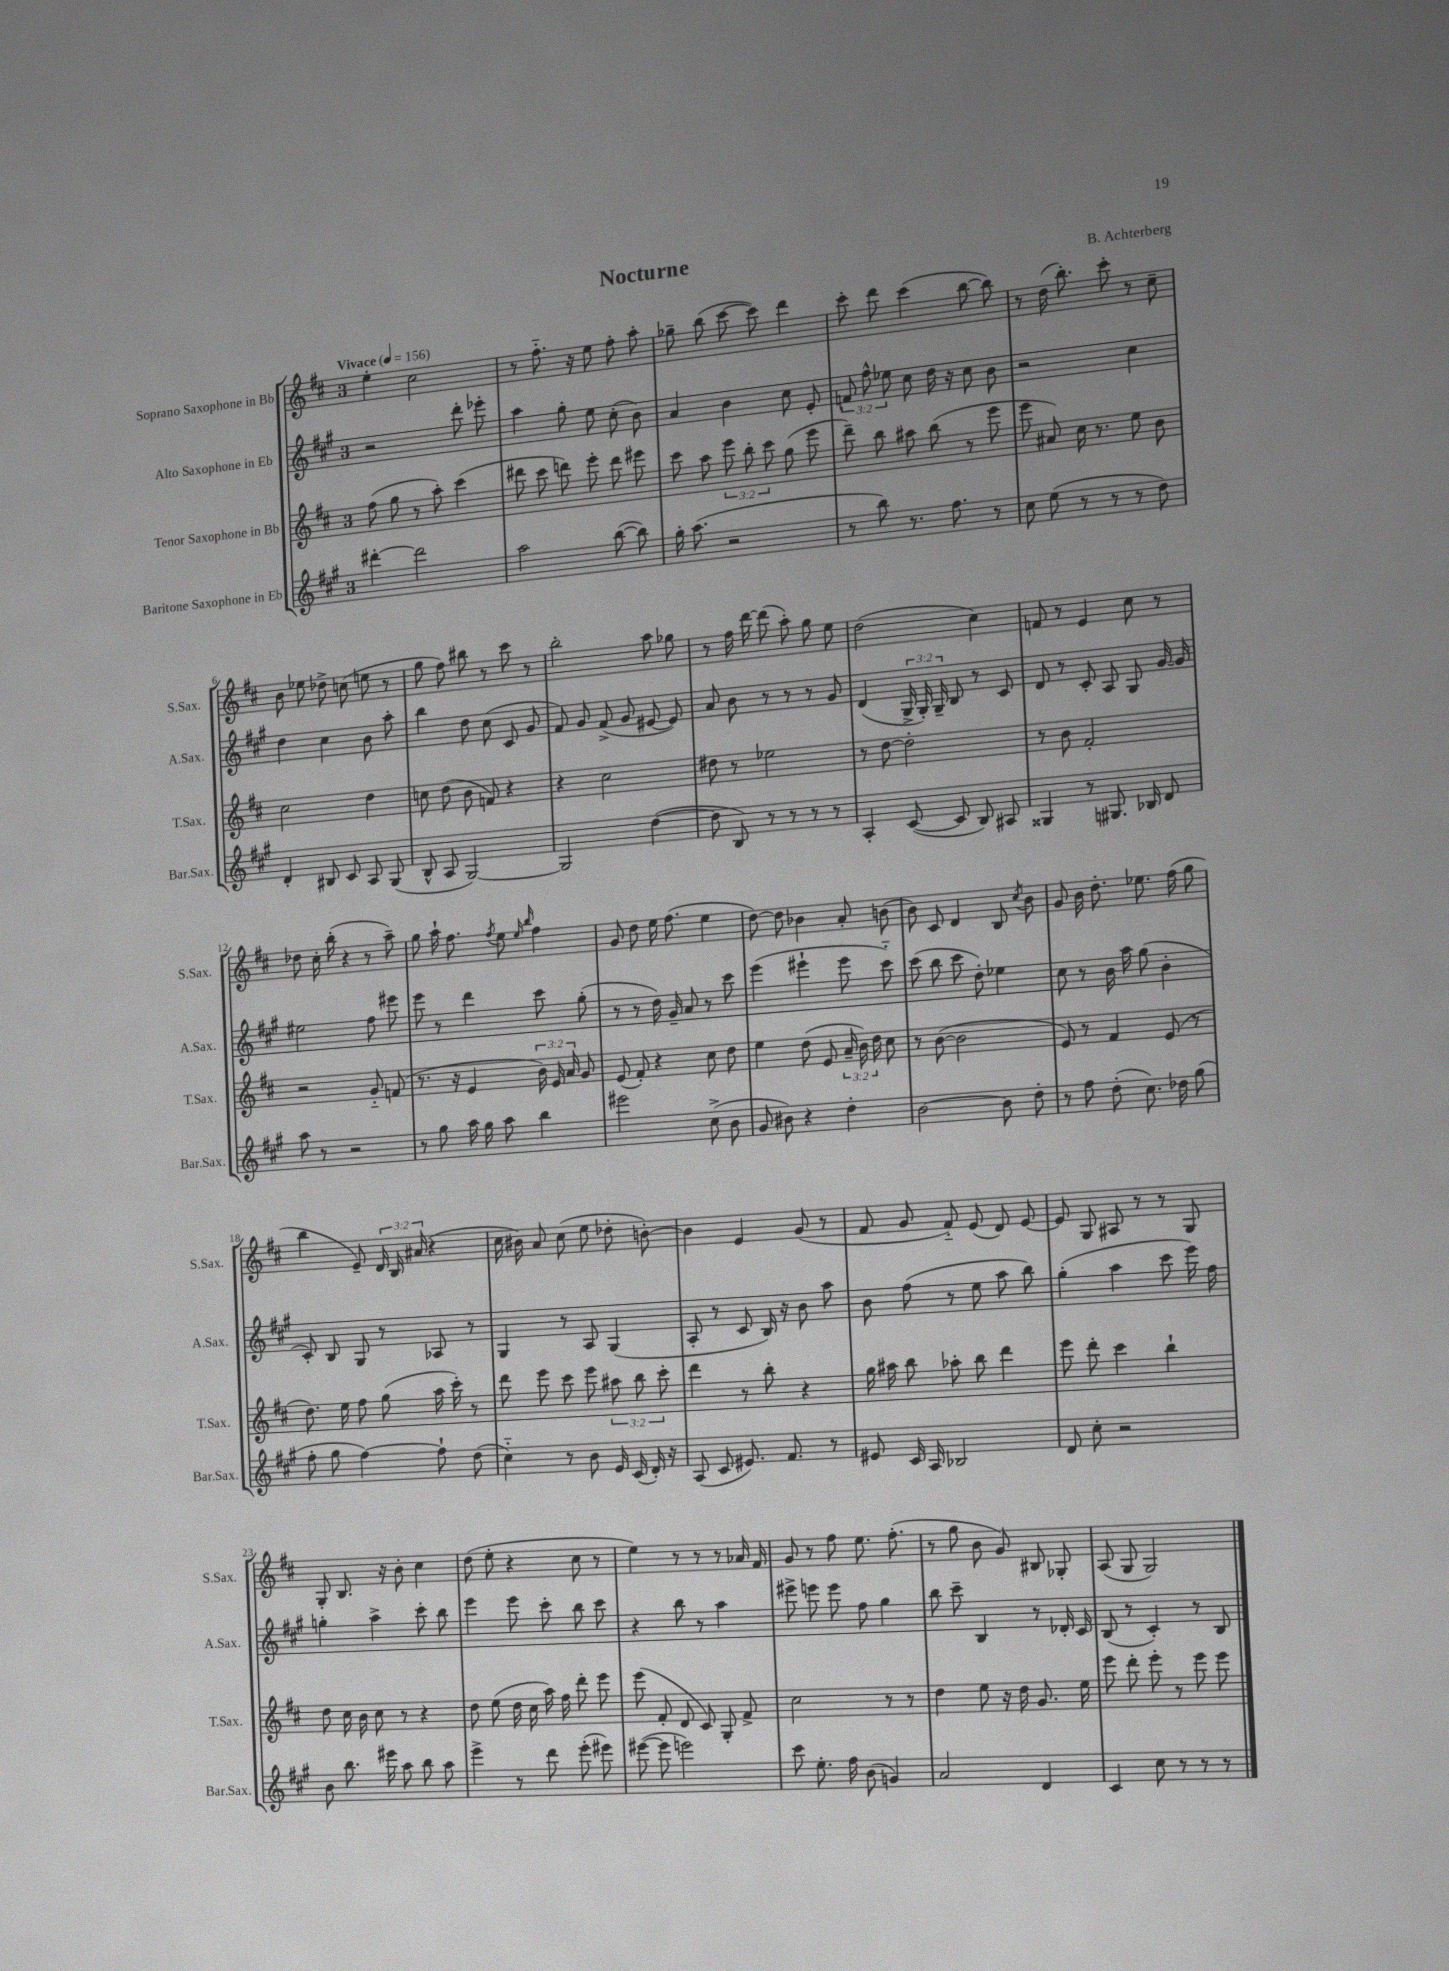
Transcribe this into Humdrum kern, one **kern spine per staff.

**kern	**kern	**kern	**kern
*staff4	*staff3	*staff2	*staff1
*clefG2	*clefG2	*clefG2	*clefG2
*k[f#c#g#]	*k[f#c#]	*k[f#c#g#]	*k[f#c#]
*M3/4	*M3/4	*M3/4	*M3/4
*MM156	*MM156	*MM156	*MM156
[4ddd#'\	(8ff#\	2r	4ee'\
.	8gg\	.	.
2ddd#\]	8r	.	2cc#\
.	8aa'\)	.	.
.	(4ccc#\	8ddd'\	.
.	.	8eee-'\	.
=	=	=	=
2aa\	8ddd#\	4aa\	8r
.	8ccc#\	.	8.ff#'~\
.	8ddd\)	8gg#'\	.
.	.	.	16r
.	8eee'\	8ee\	8ee\
([8bb\	8ddd\	(8cc#'\	8ff#'\
8bb\])	8eee#\	8b\)	8aa'\
=	=	=	=
16gg#'\	8ccc#\	4a/	8gg-~\
(8.aa\	.	.	.
.	8aa\	.	(8bb\
2r	12eee\	4b\	[8ccc#\
.	12bb'\	.	.
.	.	.	8ccc#\])
.	12ccc#\	.	.
.	(8gg\	8cc#\	4ddd\
.	8eee\	8e'/	.
=	=	=	=
8r	8ddd~\)	12f/	8ccc#'\
.	.	12ff#^^\	.
8bb\)	8bb\	.	8ddd\
.	.	12ee-\	.
8.r	8aa#\	8cc#\	(4ccc#\
.	(8bb\	16dd\	.
8.ff#\	.	16r	.
.	8r	8cc#\	[8bb\
8r	8eee\	8b\	8bb\])
=	=	=	=
8cc#\	8eee\	2r	8r
(8ee\	8a#/)	.	(16dd\
.	.	.	8.bb'\)
8r	16cc#\	.	.
.	8.r	.	.
8r	.	.	8ccc#'\
8r	8ee\	4cc#\	8r
8dd\)	8b\	.	8cc#~\
=	=	=	=
4d'/	2cc#\	4dd\	8b\
.	.	.	8ee-\
8B#/	.	4cc#\	8dd-^\
8c#/	.	.	(8cc\
8A/	4dd\	8b\	8ee\
(8G#/	.	8aa'\	8r
=	=	=	=
8B^^/	8cc\	4bb\	8gg\
8A/	(8dd\	.	8ff#\)
[2G#/)	8b\	8dd\	8bb#\
.	8f/)	(8cc#\	8r
.	4r	8c#/	8ccc#\
.	.	8g#/	8r
=	=	=	=
2G#/]	4r	8f#/)	2bb'\
.	.	8g#/	.
.	2cc#\	(8f#^/	.
.	.	8g#/	.
([4dd\	.	[8e#/	8aa\
.	.	8e#/])	8gg-\
=	=	=	=
8dd\]	8dd#\	8a/	8r
8B/)	8r	8b\	16ff#\
.	.	.	[16ddd\
8r	2ee-\	8r	(8ddd\]
8r	.	8r	8aa'\)
8r	.	8r	8gg\
8r	.	8g#/	8ee\
=	=	=	=
4A'/	8r	(4d/	(2dd\
.	[8dd\	.	.
([8c#/	2dd'\]	24G#^/	.
.	.	24G#'/)	.
.	.	24G#~/	.
8c#/]	.	8B/	.
8B/)	.	8r	4cc#\)
8A#/	.	8c#/	.
=	=	=	=
4G##/	8r	8d/	8f/
.	8b\	8r	8r
8r	2f#'/	8c#'/	4e/
8.G#/	.	8A/	.
.	.	8G#/	8cc#\
16B-/	.	.	.
8d/	.	[16g#/	8r
.	.	16g#/]	.
=	=	=	=
8aa\	2r	2ee#\	8dd-\
8r	.	.	16cc#'\
.	.	.	(16bb'\
2r	.	.	4r
.	8g'~/	8ff#\	8r
.	(8f/	8eee#\	8aa~\)
=	=	=	=
8r	8.r	8eee\	8gg\
8gg#\	.	8r	16aa`\
.	16r	.	8.ff#\
16aa\	4e/	4ddd\	.
16gg#\	.	.	.
.	.	.	8qff#/
8aa\	.	.	8ee\
.	.	.	16qqee/
.	.	.	16qqbb/
4bb\	24b\)	8ccc#\	4ff#\
.	24e/	.	.
.	24a/	.	.
.	8g/	(8gg#'\	.
=	=	=	=
2eee#\	(8e/	8r	8g/
.	8f#'/)	8r	8dd\
.	4r	16dd\)	16ee\
.	.	16g#~/	(8.ff#\
.	.	8a/	.
(8cc#^\	8cc#\	8r	4ee\
8b\	8dd\	8ccc#\	.
=	=	=	=
8g#/	4ee\	(4eee\	[8dd\)
8b#\)	.	.	8dd\]
4r	(8dd\	4eee#`\	4b-\
.	8e/	.	.
4dd'\	24a~/	8eee#\	8a'/
.	24b\)	.	.
.	24dd\	.	.
.	8cc#\	8ccc#'~\)	(8b\
=	=	=	=
[2b\	8r	(8ccc#\	8b\)
.	([8b\	8bb\	8c#/
.	2b\]	8ccc#\	4d/
.	.	8dd'\)	.
8b\]	.	4ee-\	8B/
.	.	.	8qcc#/
8dd'\	.	.	8b\
=	=	=	=
8r	8e/)	8cc#\	8g/
8ff#\	8r	8r	16b\
.	.	.	8.dd'\
(8dd'\	4f#/	16b\	.
.	.	16aa\	.
8.cc#\)	.	(8gg#\	8.ee-\
.	(8e/	4b'\	.
16dd-\	.	.	(16ff#\
(8gg#\	8r	.	8gg\
=	=	=	=
8ff#'\	8.dd\)	8c#'/)	4bb\
8gg#\	.	8B/	.
.	16ee\	.	.
[4ff#\)	8ff#\	8G#/	8e~/)
.	(8gg\	8r	24d/
.	.	.	24B/
.	.	.	(24a#/
8ff#`\]	16aa\	8A-/	4r
.	16ccc#'\)	.	.
(8dd\	8r	8r	.
=	=	=	=
4cc#'~\)	8ddd\	4G#/	16cc#\
.	.	.	16b#\)
.	8eee\	.	8a/
8r	8ccc#\	8r	(8cc#\
8b\	8eee\	8A/	8ee\
16e/	12aa#\	(4G#/	8dd-'\
(16c#/	.	.	.
.	12bb\	.	.
16d'/)	.	.	[8b'\)
.	12ccc#'\	.	.
16r	.	.	.
=	=	=	=
(8A/	4ddd\	8A'/	4b\]
8c#/	.	8r	.
8.e#/)	8r	8c#/	4e/
.	8bb'\	16B/)	.
8.f#/	.	16r	.
.	4r	8b\	(8g/
8r	.	8aa\	8r
=	=	=	=
8e#/	16gg\	8b\	8f#/
.	16aa#\	.	.
16c#/	8bb\	(8ff#\	8g/
16A/	.	.	.
2B-/	8aa-'\	8r	8f#'~/)
.	8bb\	8ee\	(8e/
.	4ddd\	8aa\	8d/)
.	.	8bb\)	[8e/
=	=	=	=
8d/	8eee\	(4gg#'\	8e/]
8cc#'\	8ddd'\	.	8G/
2r	4ccc#\	4aa\	8A#/
.	.	.	8r
.	4bb`\	8ccc#\	8r
.	.	16eee\)	8G/
.	.	16ff#\	.
=	=	=	=
8b\	8dd\	4gg'\	8G'/
8.bb\	16cc#\	.	8.B/
.	16b\	.	.
.	8cc#\	4aa^\	.
16eee#\	.	.	16r
8aa\	8r	.	8b'\
8bb\	4r	8ccc#'\	4cc#\
8aa\	.	8bb\	.
=	=	=	=
4eee^\	8dd\	4eee\	(8dd\
.	(8ee\	.	8ee'\
8r	16dd\	8eee\	4r
.	16cc#\	.	.
8ddd\	16aa\)	8ccc#'\	.
.	16ff#\	.	.
(8eee'\	8ddd'\	8bb\	8cc#\
8eee#\)	8eee\	8ccc#\	8r
=	=	=	=
([8eee#\	(8eee\	4r	4ee\)
8eee#\]	8f#'/	.	.
2eee\)	8d/	8bb\	8r
.	8c#/)	8r	8r
.	8G'/	4aa\	8r
.	8f#^/	.	16a-/
.	.	.	16f#/
=	=	=	=
8ccc#\	2cc#\	8eee#^\	8g/
8.ee'\	.	8eee\	8r
.	.	8eee\	8ff#\
16ff#\	.	.	.
(8b\	.	8ff#\	8.ee\
4g/)	8r	4gg#\	.
.	.	.	(8.ff#'\
.	8r	.	.
=	=	=	=
2a/	4dd\	8bb\	8r
.	.	8ccc#~\	8gg\
.	8ee\	4B/	8b\
.	16r	.	8g/)
.	16dd\	.	.
4d/	8.g/	8r	8B#/
.	.	16d-'/	8G-'/
.	16ee\	16c#/	.
=	=	=	=
4c#/	8eee\	(8B/	(8A/
.	8ddd'\	8r	8G/
8cc#\	8eee'\	4c#'/)	2G/)
8r	8r	.	.
8r	8eee\	8r	.
8r	8eee\	8B/	.
==	==	==	==
*-	*-	*-	*-
